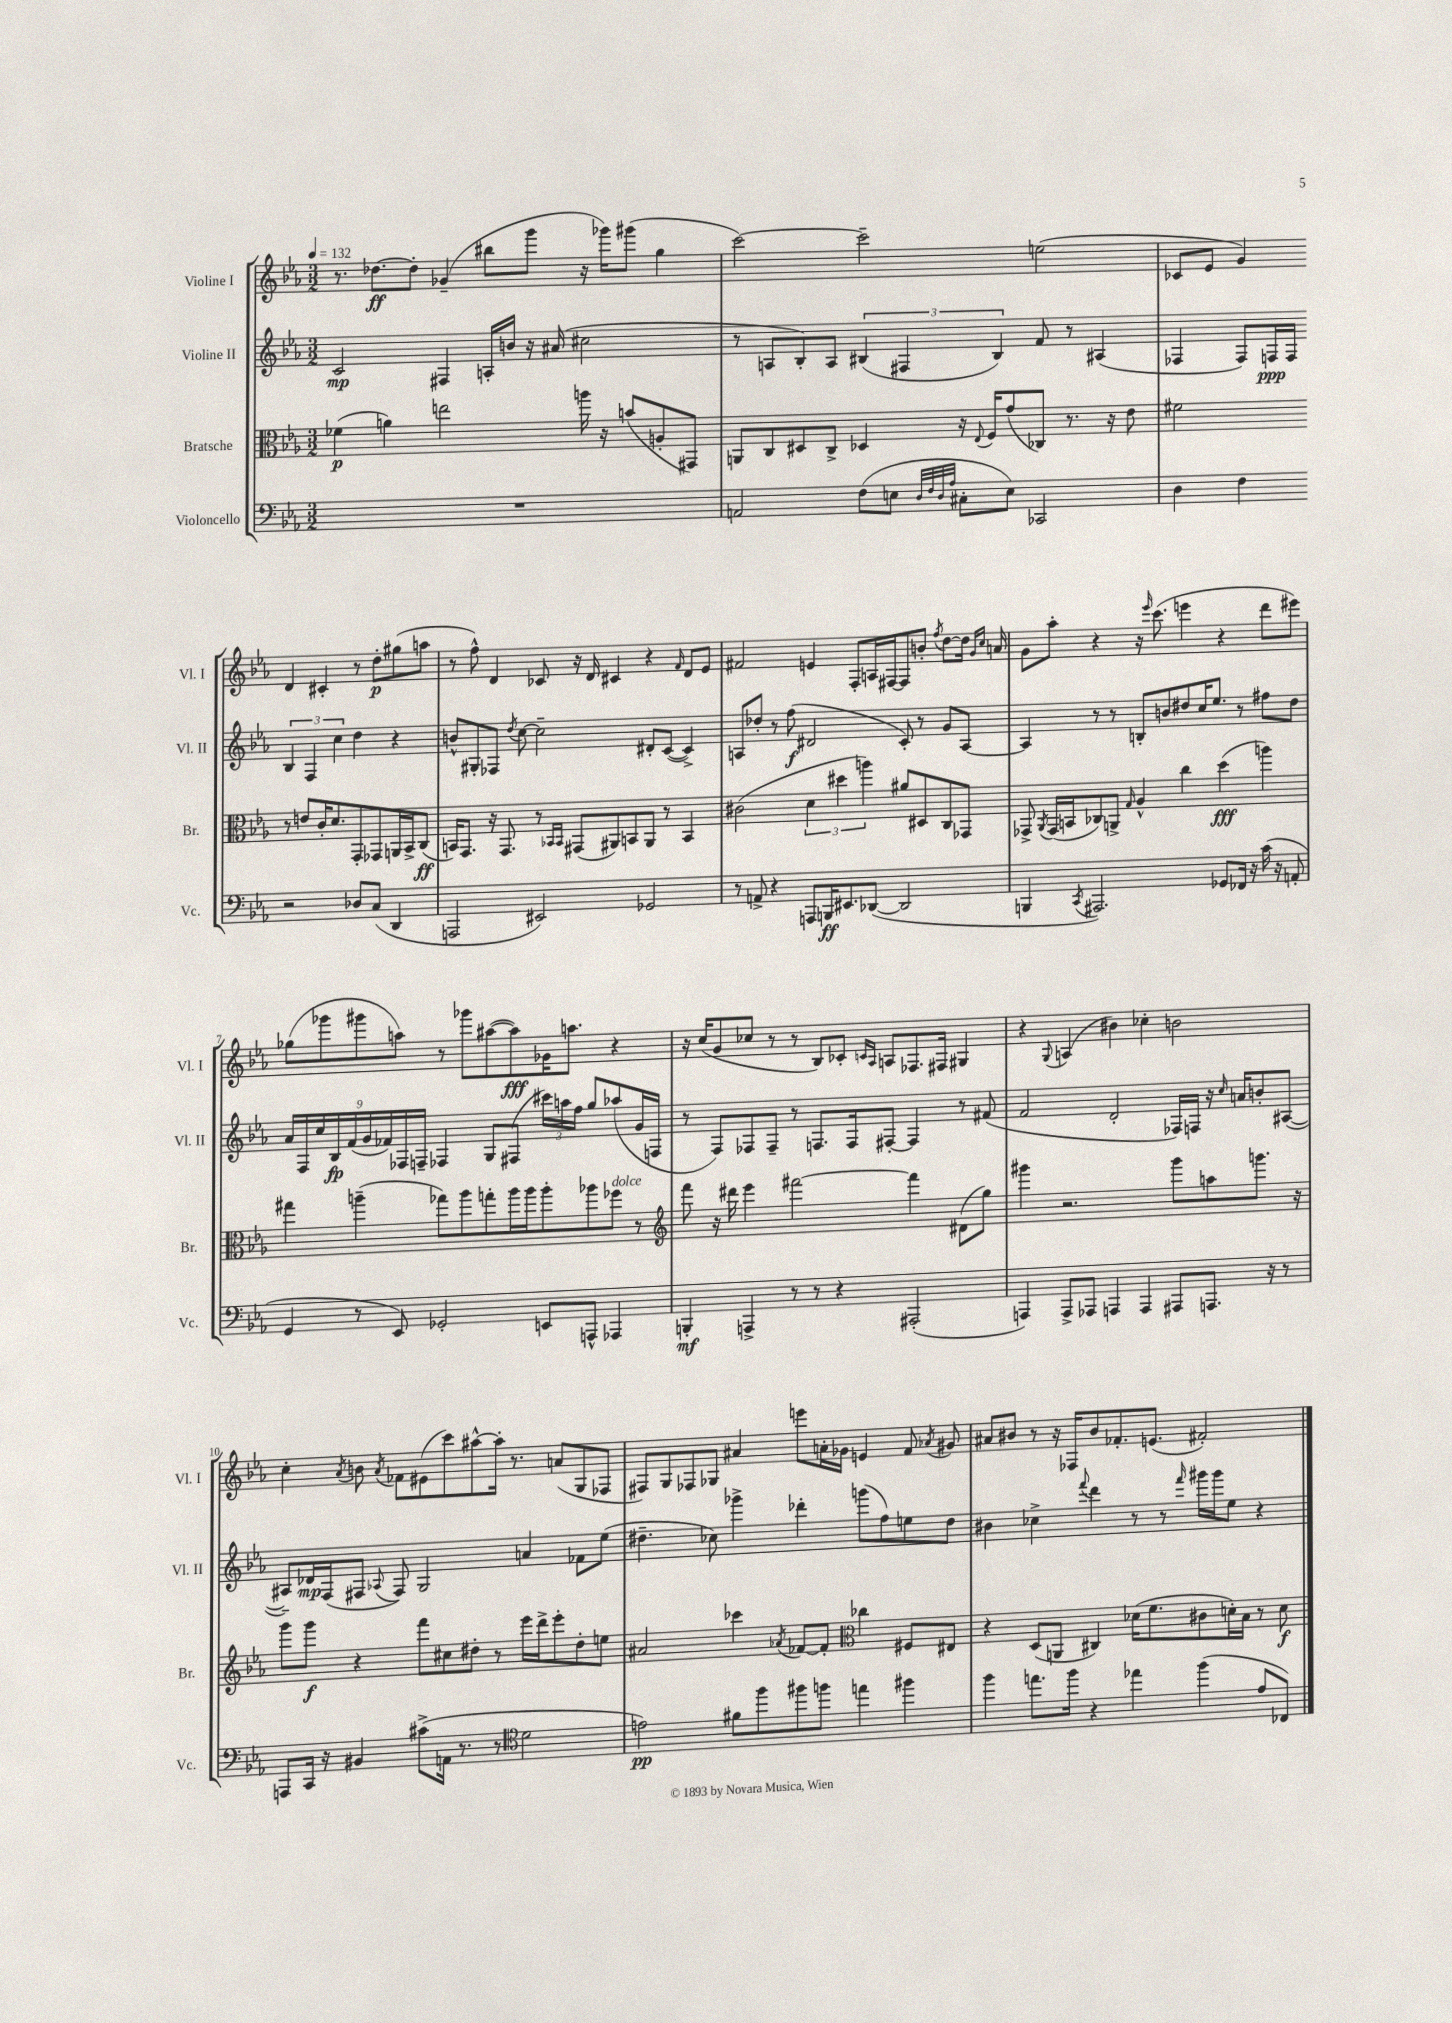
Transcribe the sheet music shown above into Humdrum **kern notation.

**kern	**kern	**kern	**kern
*staff4	*staff3	*staff2	*staff1
*clefF4	*clefC3	*clefG2	*clefG2
*k[b-e-a-]	*k[b-e-a-]	*k[b-e-a-]	*k[b-e-a-]
*M3/2	*M3/2	*M3/2	*M3/2
*MM132	*MM132	*MM132	*MM132
1.r	(4f-\	2c/	8.r
.	.	.	[8.dd-\L
.	4a\)	.	.
.	.	.	8dd-'\]J
.	2ee\	4F#/	(4g-~/
.	.	16A'/LL	8bb#\L
.	.	16b/JJ	.
.	.	16r	8ggg\J
.	.	(16a#/	.
.	16aa\	2cc#\	16r
.	16r	.	16ggg-\LK)
.	(8b/L	.	(8ggg#\J
.	8A'/	.	4gg\
.	8GG#/J)	.	.
=	=	=	=
2AA/	8AA/L	8r	[2ccc\)
.	8C/	8A/L	.
.	8D#/	8B-'/)	.
.	8C^/J	8A/J	.
(8F\L	4D-/	(6B#/	2ccc~\]
8E\J	.	.	.
.	.	6F#/	.
32qqD/LLL	.	.	.
32qqF/	.	.	.
32qqD/	.	.	.
32qqA-/JJJ	.	.	.
8C#'\L	16r	.	.
.	8qqE-/	.	.
.	16F/LK	.	.
.	.	6B#/)	.
8E\J)	(8g/	.	.
2CC-/	8C-/J)	8f/	(2ee\
.	8.r	8r	.
.	.	(4A#/	.
.	16r	.	.
.	8e-\	.	.
=	=	=	=
4D\	2f#\	4F-/	8c-/L
.	.	.	8e-/J
4F\	.	8F-/L)	4g/)
.	.	16F/L	.
.	.	16F/JJ	.
2r	8r	6B-/	4d/
.	8e/L	.	.
.	.	6F/	.
.	16c'/K	.	4c#'/
.	8.d/	.	.
.	.	6cc\	.
8D-/L	8GG'/	4dd\	8r
(8C/J	8GG-/	.	8dd'\L
4DD/	16AA/L	4r	(8gg#\
.	16BB-^/J	.	.
.	(8C/J	.	8aa\J
=	=	=	=
2AAA/	16BB/LK)	8b^^/L	8r
.	8.GG/J	.	.
.	.	8G#'/	8ff^^\)
.	16r	8F-/J	4d/
.	8.GG/	.	.
.	.	8qdd/	.
.	.	[8cc\	.
2EE#/)	8r	2cc~\]	8c-/
.	16qqBB-/LL	.	.
.	16qqBB-/JJ	.	.
.	(8GG#/L	.	16r
.	.	.	16d/
.	8AA#/)	.	4c#/
.	8BB/	.	.
2GG-/	8AA#/J	8d#'/L	4r
.	8r	([8c/J	.
.	.	.	16qqf/
.	4BB/	4c^/])	8d/L
.	.	.	8e-/J
=	=	=	=
8r	(2c#\	8A/L	2f#/
8AA^/	.	8dd-'/J	.
4r	.	8r	.
.	.	(8ff\	.
8AAA/L	6d\	2d#/	4e/
16BBB/K	.	.	.
.	6dd#\	.	.
8.EE#/	.	.	.
.	.	.	8F'/L
.	6aa\)	.	.
([8DD-/J	.	.	16A/L
.	.	.	[16F#/J
2DD-/]	8a#/L	8c'/)	8F#/]
.	8D#/	8r	8b'/J
.	.	.	8qff/
.	8C/	8g/L	[8dd\L
.	8GG-/J	[8A/J	16dd\]Jk
.	.	.	16qqg/LL
.	.	.	16qqcc/JJ
.	.	.	16a/
=	=	=	=
4BBB/	8GG-^/	4A/]	8g\L
.	8qAA-/	.	.
.	(16GG-/LL	.	8aa-'\J
.	16BB/J	.	.
8qCC/	.	.	.
2.AAA#/)	8C-/)	8r	4r
.	8AA^/J	8r	.
.	16qqG/	.	.
.	4A-^^/	8B'/L	16r
.	.	.	16qqeee-/
.	.	.	(8.ccc\
.	.	8b/	.
.	4cc\	8dd#/	4eee\
.	.	16cc/K	.
.	.	8.ee-/J	.
8GG-/L	(4dd\	.	4r
16FF-/Jk	.	8r	.
16r	.	.	.
(16c\	4aa\)	8ff#\L	8ddd\L
16r	.	.	.
8AA'/	.	8dd#\J	8eee#\J)
=	=	=	=
4GG/	4gg#\	18a-/LL	(8gg-\L
.	.	18F/	.
.	.	18cc/	.
.	.	.	8ggg-\
.	.	18B-/	.
.	.	(18f/	.
8r	(4aa~\	.	8ggg#\
.	.	18g/	.
.	.	18f-/)	.
8EE-/)	.	.	8aa\J)
.	.	18F-/	.
.	.	18F~/JJ	.
2GG-'/	8gg-\L)	4F-/	8r
.	8aa\	.	8ggg-\L
.	8gg'\	8G/L	([8aa#\
.	16aa\L	(8F#/J	8aa#\])
.	16aa\J	.	.
8EE/L	8aa'\	24ccc#\LL)	16g-\K
.	.	24aa\	.
.	.	.	8.aa\J
.	.	24ff\JJ	.
8AAA^^/J	8aa-\	8gg/L	.
4AAA-/	8ff-\J	(8aa-/	4r
.	8r	16g/L	.
.	.	16F/JJ	.
=	=	=	=
*	*clefG2	*	*
4BBB'/	8fff\	8r	16r
.	.	.	(16cc/LK
.	16r	8F/L)	8g/
.	16ddd#\	.	.
4AAA^/	4eee-\	8F-/	8cc-/J
.	.	8F-~/J	8r
8r	[2fff#\	8r	8r
8r	.	8.F/L	8B-/L)
4r	.	.	8c-'/J
.	.	16F/k	.
.	.	.	16qqc/LL
.	.	.	16qqA-/JJ
.	.	[8F#'/J	8A/L
(2AAA#'/	4fff#\]	4F#/]	8.F-/
.	.	.	16F#/Jk
.	(8d#\L	8r	4G#/
.	8gg\J)	(8f#/	.
=	=	=	=
4AAA/)	4ggg#\	2f/	4r
.	.	.	8qqG/
8AAA^/L	2.r	.	(4A/
8AAA-/J	.	.	.
4AAA/	.	2d'/	4b#\)
4AAA/	.	.	4cc-'\
8AAA#/L	8ggg#\L	16F-/LL)	2b\
.	.	16F/JJ	.
8.AAA/J	8aa\	16r	.
.	.	16qqcc/	.
.	.	16a/LK	.
.	8.ggg\J	8b'/	.
16r	.	.	.
8r	.	([8A#/J	.
.	16r	.	.
=	=	=	=
8AAA/L	8ggg\L	8A#~/]L)	4cc'\
16CC/Jk	8ggg\J	16d-/L	.
16r	.	(16F/J	.
.	.	.	8qa-/
4BB#/	4r	8F#/J	8b\
.	.	8qqA-/	8qa-/
.	.	8F#/)	8f-\L
(8c#^\L	8fff\L	2G/	(8e#\
16AA\Jk	8cc#\	.	8ccc\)
8.r	.	.	.
.	8dd#'\J	.	[8aa#^^\
8r	8r	.	16aa#'\]Jk
.	.	.	8.r
*clefC4	*	*	*
2d\	16eee-\LL	4a/	.
.	16ddd^\J	.	.
.	8eee-'\	.	(8a/L
.	8dd#'\	8f-\L	8G/
.	8ee\J	(8ee-\J	8F-/J
=	=	=	=
2e\)	2a#/	4.dd#~\	8F#/L)
.	.	.	8G/
.	.	.	8F-/
.	.	8cc-\)	8G-/J
8f#\L	4ccc-\	4ggg-^\	4a#/
8ff\	.	.	.
.	8qa-/	.	.
8ff#\	[8f-/L	4ddd-'\	8eee\L
8ff\J	8f-'/]J	.	16a'\L
.	.	.	16g-\JJ
*	*clefC3	*	*
4ee\	4cc-\	(8ggg\L	4e/
.	.	8ff\)	.
4ff#\	8F#/L	8ee\	8f/
.	.	.	8qa-/
.	8E#/J	8dd#\J	8g#/
=	=	=	=
4ff\	4r	4b#\	8a#/L
.	.	.	8b#/J
8.ee\L	(8D/L	4cc-^\	8r
.	8AA/J	.	16r
16ff\Jk	.	.	16F-/LK
.	.	8qqfff/	.
4r	4C#/)	4ddd\	8b#/
.	.	.	8.f-'/
4ee-\	(16d-\LK	8r	.
.	8.f\	.	(8.e/J
.	.	8r	.
.	.	16qqfff/	.
(4ff\	8c#\	16ggg#\LL	2f#'/)
.	.	16ggg#\J	.
.	16d'\L)	8ee-\J	.
.	16B-\JJ	.	.
8e-/L	8r	4r	.
8C-/J)	8d\	.	.
==	==	==	==
*-	*-	*-	*-
